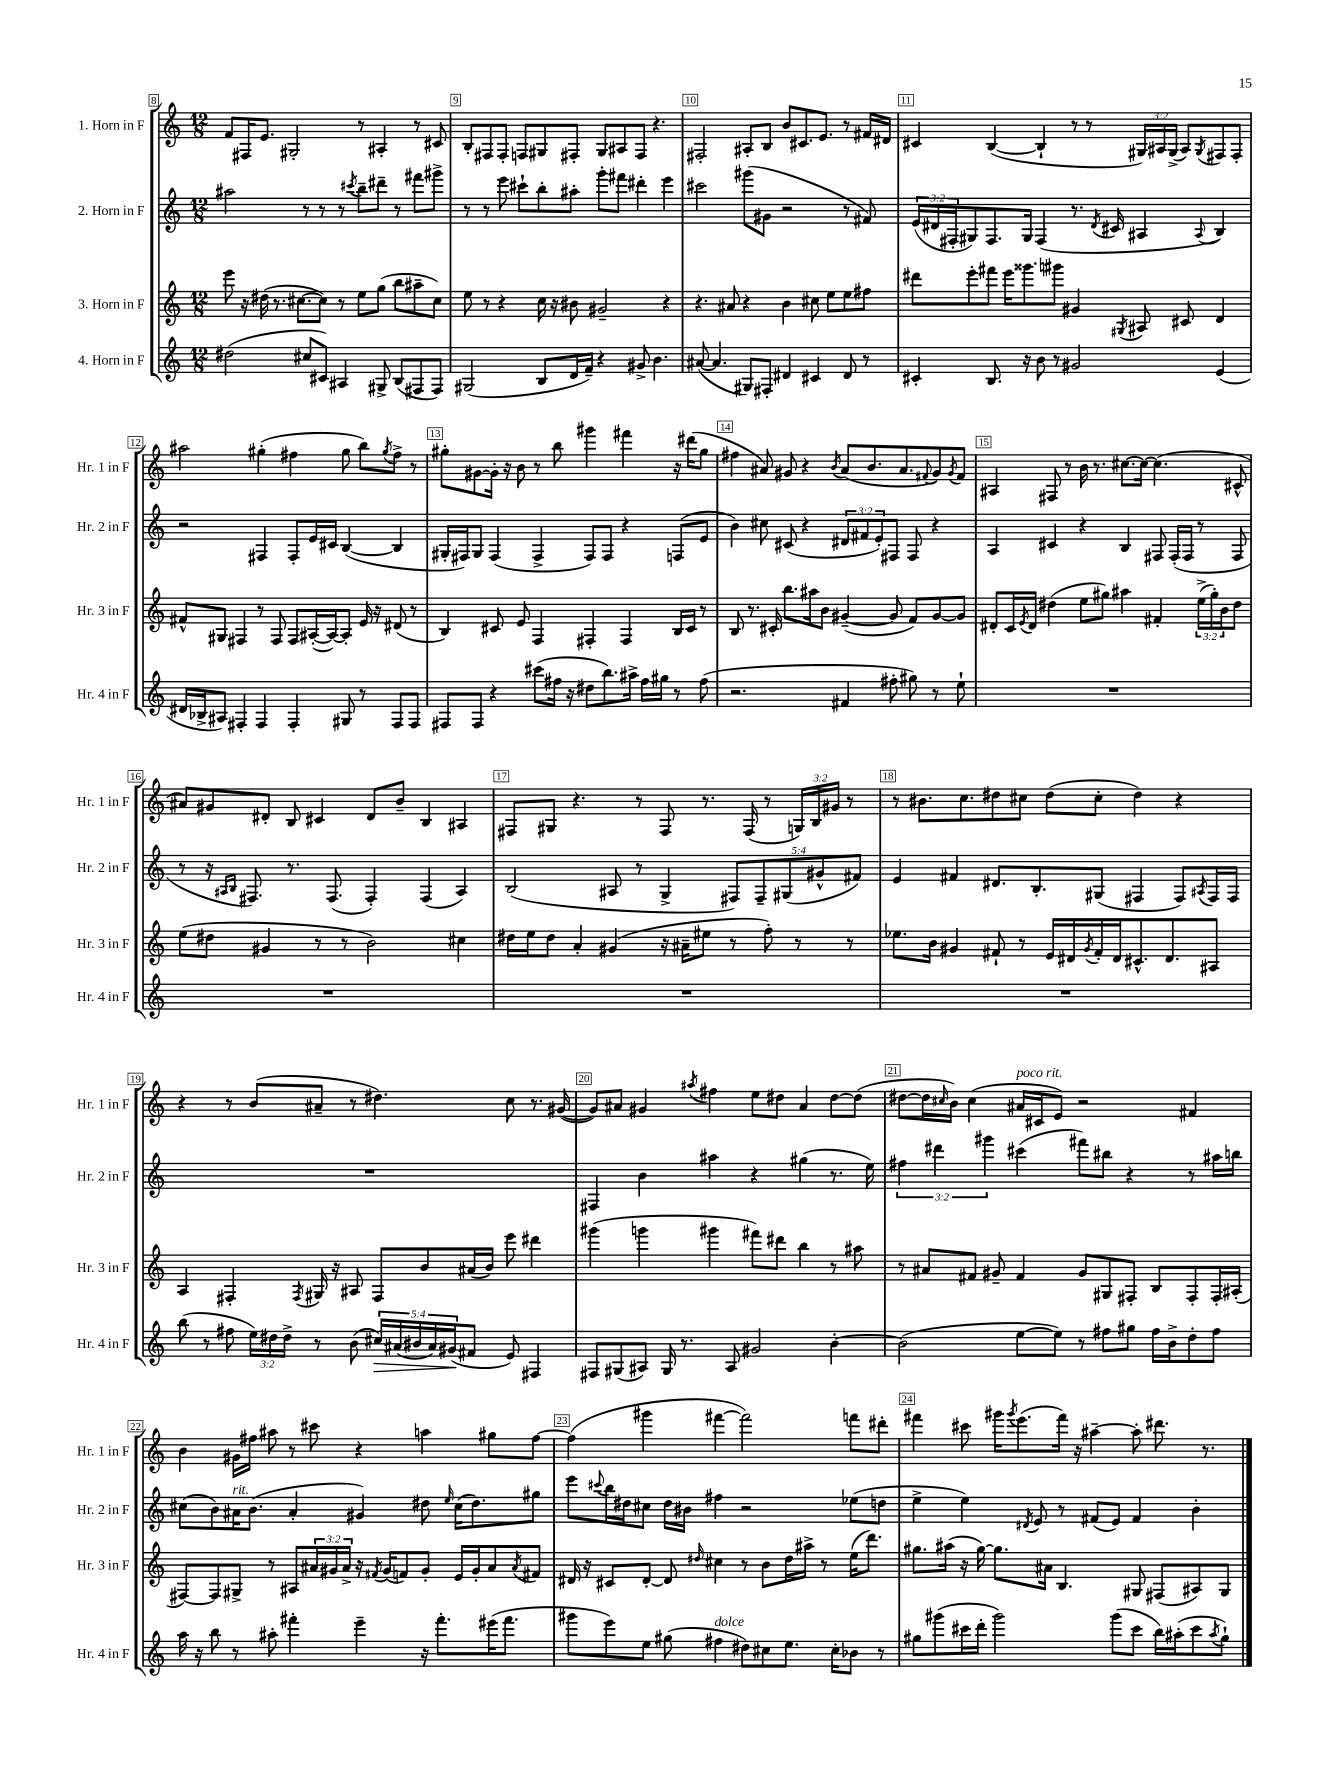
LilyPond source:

<<
\new StaffGroup <<
\new Staff = "s0" \with { instrumentName = "1. Horn in F" shortInstrumentName = "Hr. 1 in F" } {
    \clef treble \key c \major \numericTimeSignature \time 12/8 \override Staff.TupletNumber.text = #tuplet-number::calc-fraction-text
    f'8 fis16 e'8. gis2-. r8 ais4-. r8 cis'8 |
    b8-. fis8 fis8-. f8 gis8 fis8-. gis8 ais8 fis8 r4. |
    fis2-. ais8-. b8 b'8 cis'8. e'8. r8 fis'16 dis'16 |
    cis'4 b4~( b4-! r8 r8 \tuplet 3/2 { gis16) ais16 gis16->( } ais8) \acciaccatura { gis8 } fis8 fis8-. |
    ais''2 gis''4-.( fis''4 gis''8 b''8) \acciaccatura { gis''8 } fis''8-> r8 |
    gis''8-. gis'8~ gis'16-. r16 b'8 r8 b''8 gis'''4 fis'''4 r16 dis'''16( gis''8 |
    fis''4 ais'8) gis'8 r4 \acciaccatura { b'8 } ais'8( b'8. ais'8. \appoggiatura { fis'8 } gis'8) \acciaccatura { gis'8 } fis'8 |
    ais4 fis8 r8 b'16 r8. cis''8.~ cis''16~ cis''4.( cis'8-^ |
    ais'8) gis'8 dis'8-. b8 cis'4 dis'8 b'8-- b4 ais4 |
    fis8 gis8 r4. r8 fis8 r8. fis16( r8 \tuplet 3/2 { g16) b16 gis'16 } r8 |
    r8 bis'8. c''8. dis''8 cis''8 dis''8( cis''8-. dis''4) r4 |
    r4 r8 b'8( ais'8-- r8 dis''4.) c''8 r8. gis'16~( |
    gis'8) ais'8 gis'4 \acciaccatura { ais''8 } fis''4 e''8 dis''8 ais'4 dis''8~ dis''8( |
    dis''8~ dis''16 \grace { cis''16 } b'16) cis''4( ais'16^\markup { \italic "poco rit." } cis'16 e'8) r2 fis'4 |
    b'4 gis'16 fis''16 ais''8 r8 cis'''8 r4 a''4 gis''8 fis''8~ |
    fis''4( gis'''4 fis'''4~ fis'''2) f'''8 dis'''8-. |
    fis'''4 cis'''8 gis'''16 \acciaccatura { gis'''8 } e'''8.( fis'''16) r16 ais''4~-- ais''8-. dis'''8. r8. \bar "|." |
}
\new Staff = "s1" \with { instrumentName = "2. Horn in F" shortInstrumentName = "Hr. 2 in F" } {
    \clef treble \key c \major \numericTimeSignature \time 12/8 \override Staff.TupletNumber.text = #tuplet-number::calc-fraction-text
    ais''2 r8 r8 r8 \acciaccatura { cis'''8 } b''8-- dis'''8-- r8 fis'''8 gis'''8-> |
    r8 r8 e'''8 cis'''8-! b''8-. ais''8-. g'''8-. fis'''8 dis'''4-. e'''4 |
    cis'''2 gis'''8( gis'8 r2 r8 fis'8) |
    \tuplet 3/2 { e'16( dis'16 fis16-. } gis8) fis8. gis16 fis4( r8. \acciaccatura { dis'8 } cis'16 ais4 \appoggiatura { ais8 } b4) |
    r2 fis4 fis8-. e'16 cis'16 b4~( b4 |
    gis16-. fis16) gis8 fis4( fis4-> fis8) fis8 r4 f8( e'8 |
    b'4) cis''8 cis'8( r4 \tuplet 3/2 { dis'8 fis'8 e'8-.) } fis8 fis8 r4 |
    a4 cis'4 r4 b4 fis8 fis16-.( fis16 r8 fis8 |
    r8 r16 \grace { ais16 b16 } fis8.) r8. fis8.( fis4-.) fis4( ais4) |
    b2( ais8 r8 g4-> \tuplet 5/4 { fis8) fis8-- gis8( gis'8-^ fis'8) } |
    e'4 fis'4 dis'8. b8.-. gis8( fis4 fis8) \acciaccatura { ais8 } fis16 fis16 |
    R1. |
    fis4 b'4 ais''4 r4 gis''4( r8. e''16) |
    \tuplet 3/2 { fis''4 dis'''4 gis'''4 } cis'''4( fis'''8) bis''8 r4 r8 ais''16 b''16 |
    cis''8( b'8) ais'16^\markup { \italic "rit." } b'8.( ais'4-. gis'4) dis''8 \grace { e''16 } cis''16( dis''8.) gis''8 |
    e'''8 \appoggiatura { cis'''8 } b''16 dis''16 cis''8 dis''16 bis'16 fis''4 r2 ees''8( d''8 |
    e''4-> e''4) \acciaccatura { dis'8 } e'8 r8 fis'8( e'8) fis'4 b'4-. \bar "|." |
}
\new Staff = "s2" \with { instrumentName = "3. Horn in F" shortInstrumentName = "Hr. 3 in F" } {
    \clef treble \key c \major \numericTimeSignature \time 12/8 \override Staff.TupletNumber.text = #tuplet-number::calc-fraction-text
    e'''8 r16 dis''16( r8. cis''8.~ cis''8) r8 e''8 g''8( b''8 ais''8-- cis''8) |
    e''8 r8 r4 c''16 r16 bis'8 gis'2-- r4 |
    r4. ais'8 r4 b'4 cis''8 e''8 e''8 fis''8 |
    dis'''8 e'''8-. fis'''8 e'''16 gisis'''8. gis'''8 gis'4 \acciaccatura { gis8 } ais8 cis'8 d'4 |
    fis'8-^ gis8 fis4 r8 fis8 fis8 ais16~-.( ais16~) ais8-. e'16 r16 dis'8( r8 |
    b4) cis'8 e'8 f4 fis4-. fis4 b16 cis'16 r8 |
    b8 r8. cis'16-. b''8. ais''16 b'8 gis'4~--( gis'8 f'8) gis'8~ gis'8 |
    dis'8-. c'16 \acciaccatura { e'8 } dis'16 dis''4( e''8 gis''8) ais''4 fis'4-. \tuplet 3/2 { e''16->( gis''16-.) b'16 } dis''8 |
    e''8( dis''8 gis'4 r8 r8 b'2) cis''4 |
    dis''16 e''16 dis''8 a'4-. gis'4( r16 ais'16-- eis''8 r8 f''8-.) r8 r8 |
    ees''8. b'16 gis'4 fis'8-! r8 e'16 dis'16 \acciaccatura { gis'8 } fis'16-. dis'16 cis'8.-^ dis'8. ais8 |
    a4 fis4-. \acciaccatura { fis8 } gis16 r16 ais8 fis8 b'8 ais'16( b'16) e'''8 dis'''4 |
    gis'''4( g'''4 gis'''4 fis'''8) dis'''8 b''4 r8 ais''8 |
    r8 ais'8 fis'8 gis'8-- fis'4 gis'8 gis8 fis8-. b8 fis8-. fis16-. ais16-.( |
    fis8~) fis8 gis8-> r8 ais8 \tuplet 3/2 { ais'16 gis'16 ais'16-> } r16 \acciaccatura { fis'8 } gis'16( f'8) gis'8-. e'16 gis'16-. ais'8 \acciaccatura { ais'8 } fis'8 |
    dis'16 r16 cis'8 dis'8~-. dis'8 \grace { dis''16 } cis''4 r8 b'8 dis''16 ais''16-> r8 e''16( d'''8.) |
    gis''8. ais''16( r16 gis''16~) gis''8. ais'16 b4. gis8 fis8( ais8) gis8 \bar "|." |
}
\new Staff = "s3" \with { instrumentName = "4. Horn in F" shortInstrumentName = "Hr. 4 in F" } {
    \clef treble \key c \major \numericTimeSignature \time 12/8 \override Staff.TupletNumber.text = #tuplet-number::calc-fraction-text
    dis''2( cis''8 cis'8) ais4 gis8-> b8( fis8 fis8) |
    gis2( b8 d'16 f'16--) r4 gis'8-> b'4. |
    ais'8~( ais'4. gis8) fis8-. dis'4 cis'4 dis'8 r8 |
    cis'4-. b8. r16 b'8 r8 gis'2 e'4( |
    dis'16 bes16-> ais8) fis4-. fis4 fis4-. gis8 r8 fis8 fis8 |
    fis8 fis8 r4 cis'''8( fis''16 r16 dis''8 b''8.) ais''16-> fis''16 gis''16 r8 fis''8( |
    r2. fis'4 fis''8-. gis''8) r8 e''8-! |
    R1. |
    R1. |
    R1. |
    R1. |
    b''8( r8 fis''8 \tuplet 3/2 { e''16) dis''16 dis''16-> } r8 b'8( \tuplet 5/4 { cis''16\>) ais'16( bis'16 ais'16) gis'16\!( } fis'8 e'8) fis4 |
    fis8 gis8( ais8) gis16 r8. ais8 gis'2 b'4~-. |
    b'2( e''8~ e''8) r8 fis''8 gis''8 fis''16 b'16-> d''8-. fis''8 |
    a''16 r16 b''8 r8 ais''8-. fis'''4-. e'''4-- r16 fis'''8.-. eis'''16( fis'''8. |
    gis'''8 e'''8) e''8 gis''8( fis''4^\markup { \italic "dolce" } dis''8) cis''8 e''8. cis''16-. bes'8 r8 |
    gis''8 gis'''8( cis'''16 d'''16-. gis'''2) gis'''8( cis'''8 b''16) ais''16-.( cis'''8 \acciaccatura { ais''8 } gis''8-!) \bar "|." |
}
>>
>>
\layout { \context { \Score currentBarNumber = #8 \override BarNumber.break-visibility = ##(#f #t #t) barNumberVisibility = #all-bar-numbers-visible \override BarNumber.stencil = #(make-stencil-boxer 0.1 0.3 ly:text-interface::print) } }
